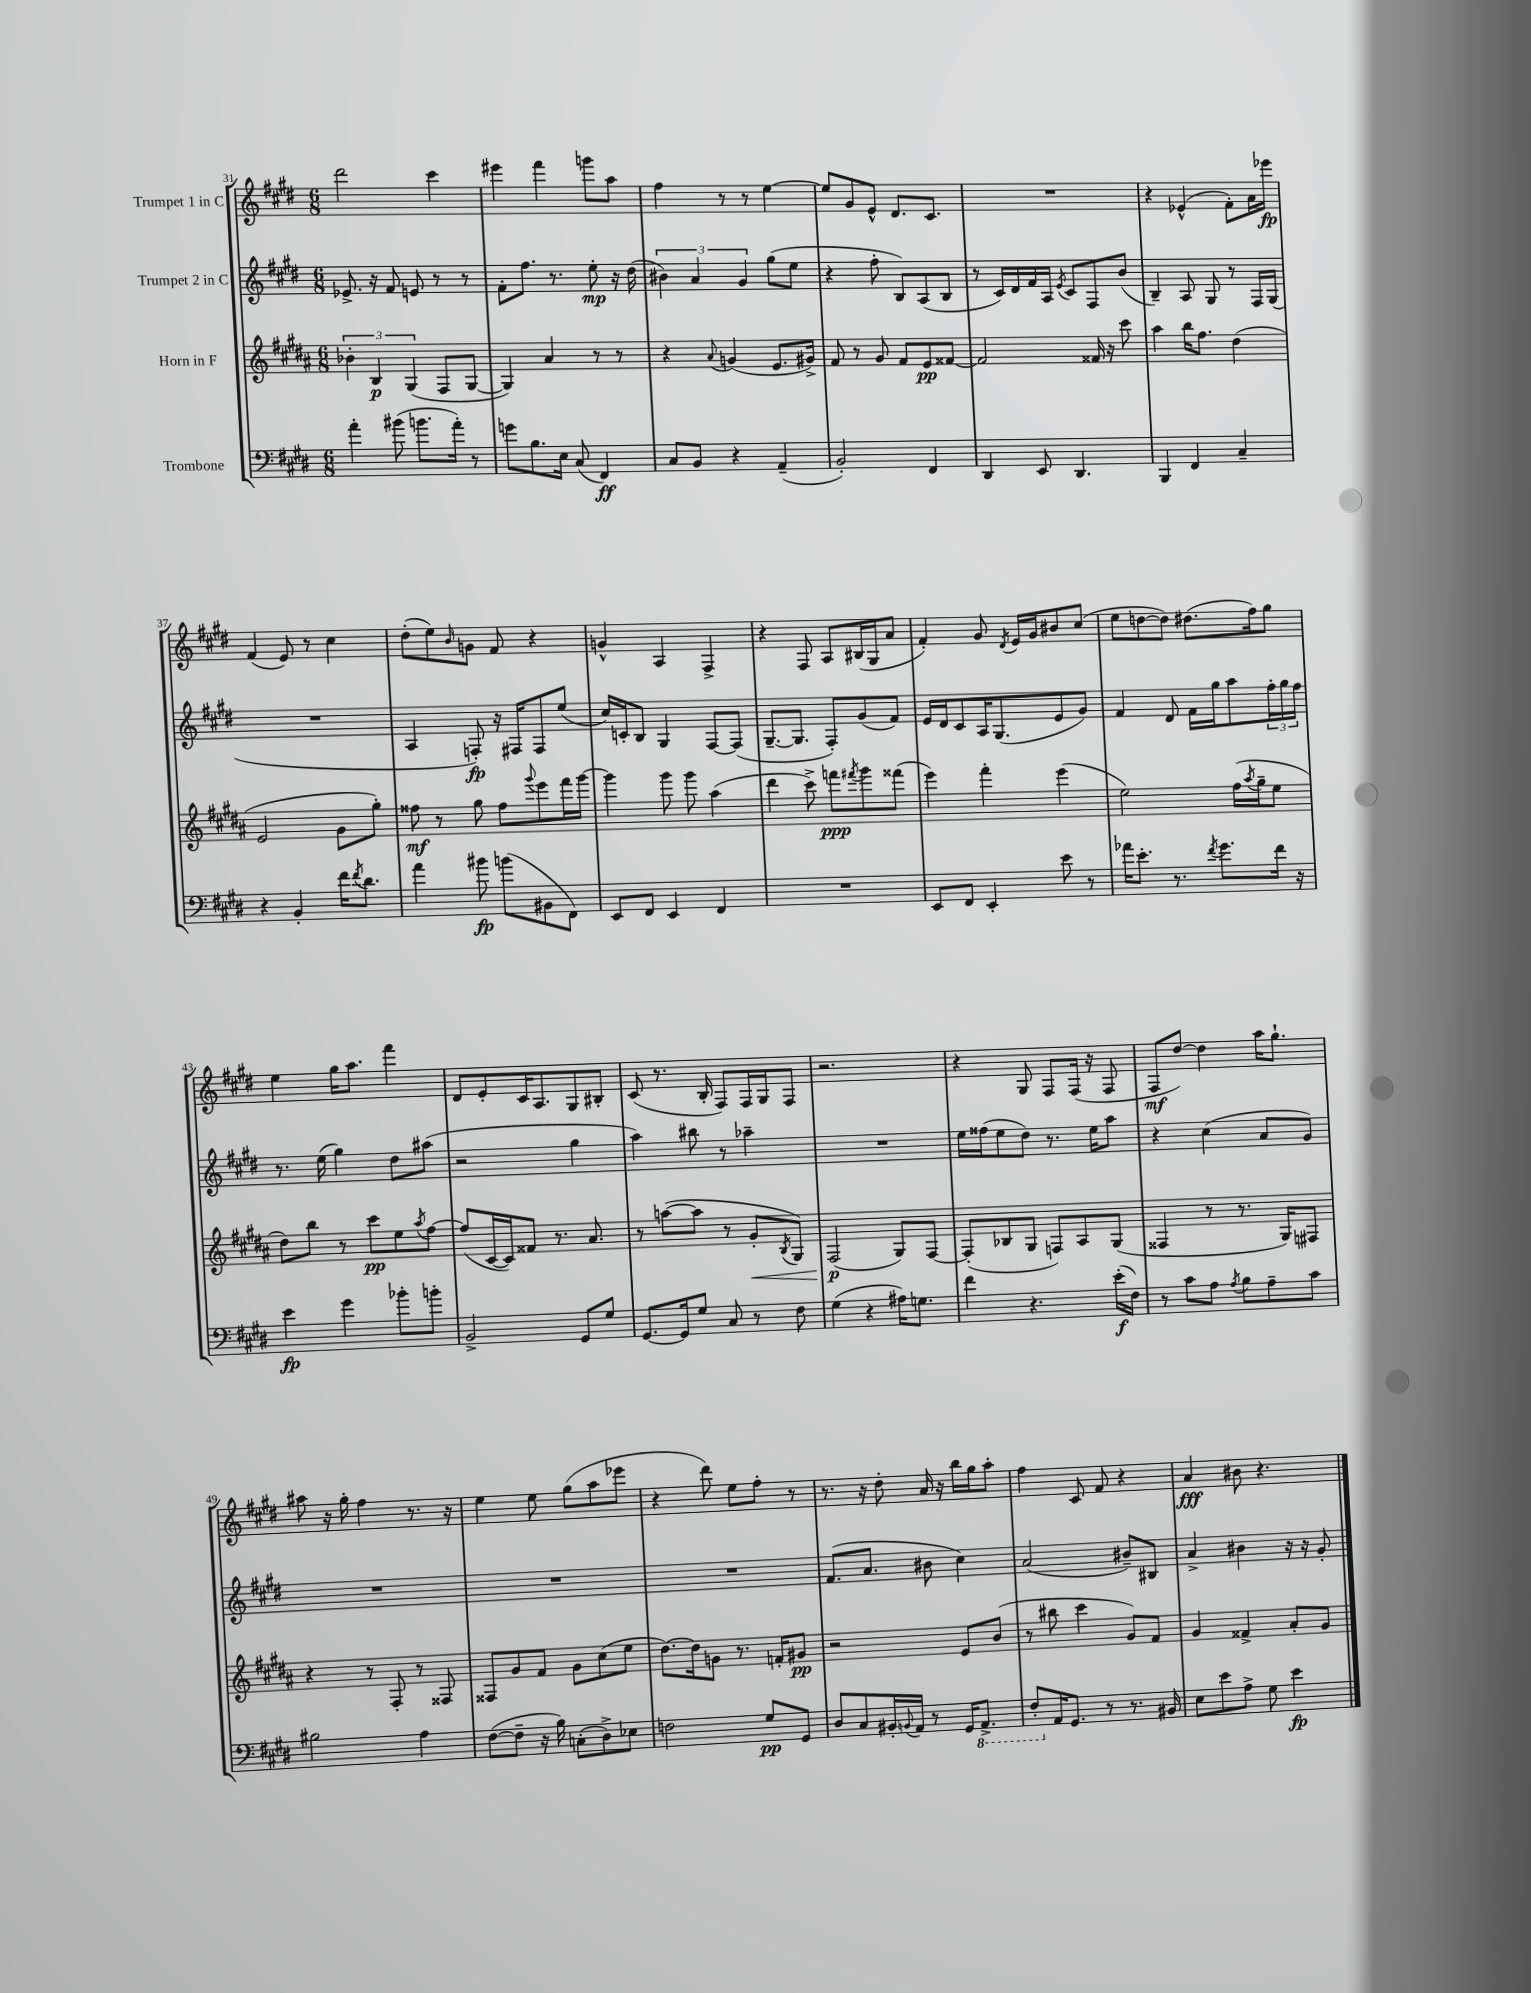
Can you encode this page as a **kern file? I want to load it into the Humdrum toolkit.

**kern	**dynam	**kern	**dynam	**kern	**dynam	**kern	**dynam
*part4	*part4	*part3	*part3	*part2	*part2	*part1	*part1
*staff4	*staff4	*staff3	*staff3	*staff2	*staff2	*staff1	*staff1
*I"Trombone	*	*I"Horn in F	*	*I"Trumpet 2 in C	*	*I"Trumpet 1 in C	*
*clefF4	*	*clefG2	*	*clefG2	*	*clefG2	*
*k[f#c#g#d#]	*	*k[f#c#g#d#a#]	*	*k[f#c#g#d#]	*	*k[f#c#g#d#]	*
*M6/8	*	*M6/8	*	*M6/8	*	*M6/8	*
=31	=31	=31	=31	=31	=31	=31	=31
4a'\	.	6b-X'\	.	8.e-X^/	.	2ddd#\	.
.	.	6B/	p	.	.	.	.
.	.	.	.	16r	.	.	.
(8b#X\	.	.	.	8f#/	.	.	.
.	.	(6G#/	.	.	.	.	.
8.bn\L	.	.	.	8en/	.	.	.
.	.	8F#/L	.	8r	.	4ccc#\	.
16a'\Jk)	.	.	.	.	.	.	.
8r	.	[8G#/J	.	8r	.	.	.
=32	=32	=32	=32	=32	=32	=32	=32
8gn\L	.	4G#/])	.	8f#'\L	.	4eee#X\	.
8.B\	.	.	.	8.ff#\J	.	.	.
.	.	4a#/	.	.	.	4fff#\	.
16E\Jk	.	.	.	8.r	.	.	.
(8C#/	.	.	.	.	.	.	.
4FF#/)	ff	8r	.	8ee'\	mp	8gggn\L	.
.	.	8r	.	16r	.	8aa\J	.
.	.	.	.	(16dd#\	.	.	.
=33	=33	=33	=33	=33	=33	=33	=33
8C#/L	.	4r	.	6b#X\)	.	4ff#\	.
8BB/J	.	.	.	.	.	.	.
.	.	.	.	6a/	.	.	.
.	.	8qqa#/	.	.	.	.	.
4r	.	(4gn/	.	.	.	8r	.
.	.	.	.	6g#/	.	.	.
.	.	.	.	.	.	8r	.
(4AA~/	.	8.e/L	.	(8gg#\L	.	[4ee\	.
.	.	.	.	8ee\J	.	.	.
.	.	16g#X^/Jk)	.	.	.	.	.
=34	=34	=34	=34	=34	=34	=34	=34
2BB'/)	.	8f#/	.	4r	.	8ee/L]	.
.	.	8r	.	.	.	8g#/	.
.	.	8g#/	.	8ff#'\	.	8e^^/J	.
.	.	8f#/L	.	8B/L)	.	8.d#/L	.
4FF#/	.	8e/	pp	(8A/	.	.	.
.	.	.	.	.	.	8.c#/J	.
.	.	[8f##X/J	.	8B/J	.	.	.
=35	=35	=35	=35	=35	=35	=35	=35
4DD#/	.	2f##/]	.	8r	.	2.r	.
.	.	.	.	16c#/LL)	.	.	.
.	.	.	.	16d#/	.	.	.
8EE/	.	.	.	16f#/	.	.	.
.	.	.	.	16A/JJ	.	.	.
.	.	.	.	8qe/	.	.	.
4.DD#/	.	.	.	8c#/L	.	.	.
.	.	16f##X/	.	8F#/	.	.	.
.	.	16r	.	.	.	.	.
.	.	8ccc#\	.	(8b/J	.	.	.
=36	=36	=36	=36	=36	=36	=36	=36
4BBB/	.	4aa#\	.	4B~/)	.	4r	.
4FF#/	.	16bb\KL	.	8A/	.	(4e-X^^/	.
.	.	8.ff#\J	.	.	.	.	.
.	.	.	.	8G#/	.	.	.
4C#~/	.	(4dd#\	.	8r	.	8f#'\L)	.
.	.	.	.	16F#/LL	.	16a\L	.
.	.	.	.	(16G#/JJ	.	16eee-X\JJ	fp
!!LO:LB:g=z
=37	=37	=37	=37	=37	=37	=37	=37
4r	.	2e/	.	2.r	.	(4f#/	.
4BB'/	.	.	.	.	.	8e/)	.
.	.	.	.	.	.	8r	.
16f#\KL	.	8g#\L	.	.	.	4cc#\	.
8qf#/	.	.	.	.	.	.	.
8.d#\J	.	.	.	.	.	.	.
.	.	8gg#'\J)	.	.	.	.	.
=38	=38	=38	=38	=38	=38	=38	=38
4a\	.	8ff##X\	mf	4A/	.	(8dd#'\L	.
.	.	8r	.	.	.	8ee\)	.
.	.	.	.	.	.	16qqb/	.
8b#X\	fp	8gg#\	.	8Fn'/)	fp	8gn\J	.
(8bn\L	.	8ff##\L	.	16r	.	8f#/	.
.	.	.	.	16F#X/KL	.	.	.
.	.	8qqggg#/	.	.	.	.	.
8BB#X\	.	8eee\	.	8F#/	.	4r	.
8FF#\J)	.	16fff#\L	.	(8ee/J	.	.	.
.	.	[16ggg#\JJ	.	.	.	.	.
=39	=39	=39	=39	=39	=39	=39	=39
8EE/L	.	4ggg#\]	.	16cc#/LL)	.	4gn^^/	.
.	.	.	.	16cn'/J	.	.	.
8FF#/J	.	.	.	8B/J	.	.	.
4EE/	.	8ggg#\	.	4G#/	.	4A/	.
.	.	8ggg#\	.	.	.	.	.
4FF#/	.	(4aa#\	.	[8F#/L	.	4F#^/	.
.	.	.	.	(8F#/J]	.	.	.
=40	=40	=40	=40	=40	=40	=40	=40
2.r	.	4ddd#\	.	[8.G#~/L	.	4r	.
.	.	.	.	8.G#/J]	.	.	.
.	.	8ccc#^\)	.	.	.	8F#/	.
.	.	8fffn\L	ppp	8F#'/L)	.	8A/L	.
.	.	8qfff#X/	.	.	.	.	.
.	.	8ggg#\	.	(8g#/	.	(16B#X/L	.
.	.	.	.	.	.	16G#/J	.
.	.	(8fff##X\J	.	8f#/J)	.	8a/J	.
=41	=41	=41	=41	=41	=41	=41	=41
8EE/L	.	4eee\)	.	16e/LL	.	4f#'/)	.
.	.	.	.	16d#/J	.	.	.
8FF#/J	.	.	.	8c#/	.	.	.
4EE'/	.	4fff#'\	.	16A/K	.	8g#/	.
.	.	.	.	(8.G#/	.	.	.
.	.	.	.	.	.	8qd#/	.
.	.	.	.	.	.	16e/LL	.
.	.	.	.	.	.	16g#/J	.
8e\	.	(4eee\	.	8e/	.	8b#X/	.
8r	.	.	.	8g#/J)	.	(8cc#/J	.
=42	=42	=42	=42	=42	=42	=42	=42
16a-X\KL	.	2ee\)	.	4f#/	.	8ee\L	.
8.e'\J	.	.	.	.	.	.	.
.	.	.	.	.	.	[8ddn\	.
8.r	.	.	.	8d#/	.	8dd\J])	.
.	.	.	.	16f#\LL	.	(8.dd#X\L	.
8qf#/	.	.	.	.	.	.	.
8.g#\L	.	.	.	16gg#\J	.	.	.
.	.	(16ff#\LL	.	8aa\	.	.	.
.	.	8qaa#/	.	.	.	.	.
.	.	16gg#~\J	.	.	.	16ff#\k)	.
16f#\Jk	.	8ee\J	.	24ff#'\L	.	8gg#\J	.
.	.	.	.	24gg#\	.	.	.
16r	.	.	.	.	.	.	.
.	.	.	.	24ff#\JJ	.	.	.
!!LO:LB:g=z
=43	=43	=43	=43	=43	=43	=43	=43
4e\	fp	8dd#\L)	.	8.r	.	4ee\	.
.	.	8bb\J	.	.	.	.	.
.	.	.	.	(16ee\	.	.	.
4g#\	.	8r	.	4gg#\)	.	16gg#\KL	.
.	.	.	.	.	.	8.aa\J	.
.	.	8ccc#\L	pp	.	.	.	.
8b-X'\L	.	8ee\	.	8dd#\L	.	4fff#\	.
.	.	8qaa#/	.	.	.	.	.
8bn'\J	.	[8ff#\J	.	(8aa#X\J	.	.	.
=44	=44	=44	=44	=44	=44	=44	=44
2BB^/	.	(8ff#/L]	.	2r	.	8d#/L	.
.	.	[16c#/L	.	.	.	8e'/	.
.	.	16c#/J])	.	.	.	.	.
.	.	8f##X/J	.	.	.	16c#/K	.
.	.	.	.	.	.	8.A/	.
.	.	8.r	.	.	.	.	.
8GG#/L	.	.	.	4gg#\	.	8G#/	.
.	.	8.a#/	.	.	.	.	.
8G#/J	.	.	.	.	.	8B#X'/J	.
=45	=45	=45	=45	=45	=45	=45	=45
[8.GG#/L	.	8r	.	4aa\)	.	(8c#/	.
.	.	([8aan\L	.	.	.	8.r	.
16GG#/k]	.	.	.	.	.	.	.
8G#/J	.	8aa\J]	.	8bb#X\	.	.	.
.	.	.	.	.	.	16B'/	.
8C#/	.	8r	.	8r	.	8F#/L)	.
!	!	!	!LO:HP:b	!	!	!	!
8r	.	8g#'/L	<	4aa-X~\	.	16F#/L	.
.	.	.	.	.	.	16G#/J	.
.	.	8qB/	.	.	.	.	.
8F#\	.	8G#/J)	.	.	.	8F#/J	.
=46	=46	=46	=46	=46	=46	=46	=46
(4G#\	.	(2F#/	p	2.r	.	2.r	.
4r	.	.	.	.	.	.	.
16A#X\KL)	.	8G#/L)	[	.	.	.	.
8.Gn\J	.	.	.	.	.	.	.
.	.	[8F#/J	.	.	.	.	.
=47	=47	=47	=47	=47	=47	=47	=47
4f#\	.	(8F#'/L]	.	16ee\LL	.	4r	.
.	.	.	.	(16ff##X\J	.	.	.
.	.	8B-X/	.	8ee\	.	.	.
4.r	.	8G#/J	.	8dd#\J)	.	8G#/	.
.	.	8Fn/L)	.	8.r	.	8F#/L	.
.	.	8A#/	.	.	.	(16F#/Jk	.
.	.	.	.	16ee\KL	.	16r	.
(16e'\LL	f	(8G#/J	.	8aa\J	.	8F#/	.
16F#\JJ)	.	.	.	.	.	.	.
=48	=48	=48	=48	=48	=48	=48	=48
8r	.	4F##X/	.	4r	.	8F#/L	mf
8c#\L	.	.	.	.	.	[8dd#/J)	.
8A\J	.	8r	.	(4cc#\	.	4dd#\]	.
8qA/	.	.	.	.	.	.	.
8B\L	.	8.r	.	.	.	.	.
8A~\	.	.	.	8a/L	.	16aa\KL	.
.	.	16G#/KL)	.	.	.	8.gg#`\J	.
8c#\J	.	8F#X/J	.	8g#/J)	.	.	.
!!LO:LB:g=z
=49	=49	=49	=49	=49	=49	=49	=49
2B#X\	.	4r	.	2.r	.	8aa#X\	.
.	.	.	.	.	.	16r	.
.	.	.	.	.	.	16gg#'\	.
.	.	8r	.	.	.	4ff#\	.
.	.	8F#'/	.	.	.	.	.
4A\	.	8r	.	.	.	8.r	.
.	.	8F##X/	.	.	.	.	.
.	.	.	.	.	.	16r	.
=50	=50	=50	=50	=50	=50	=50	=50
([8F#\L	.	8F##X/L	.	2.r	.	4ee\	.
8F#~\J]	.	8g#/	.	.	.	.	.
16r	.	8f#/J	.	.	.	8ee\	.
16B\)	.	.	.	.	.	.	.
(8Cn'\L	.	8g#\L	.	.	.	(8gg#\L	.
8D#^\)	.	(8cc#\	.	.	.	8aa\	.
8E-X\J	.	8ee\J	.	.	.	8eee-X\J	.
=51	=51	=51	=51	=51	=51	=51	=51
2Fn\	.	[8.dd#\L)	.	2.r	.	4r	.
.	.	16dd#\k]	.	.	.	.	.
.	.	8gn\J	.	.	.	8ddd#\)	.
.	.	8.r	.	.	.	8ee\L	.
8G#/L	pp	.	.	.	.	8ff#'\J	.
.	.	16fn'/KL	.	.	.	.	.
8GG#/J	.	8g#X/J	pp	.	.	8r	.
=52	=52	=52	=52	=52	=52	=52	=52
8D#/L	.	2r	.	(8.f#/L	.	8.r	.
8C#/	.	.	.	.	.	.	.
.	.	.	.	8.a/J	.	16r	.
16BB#X'/L	.	.	.	.	.	8dd#'\	.
8qqBBn/	.	.	.	.	.	.	.
16AA/JJ	.	.	.	.	.	.	.
8r	.	.	.	8b#X\	.	16a/	.
.	.	.	.	.	.	16r	.
16GG#/KL	.	8e/L	.	4cc#\)	.	16bb\LL	.
*8ba	*	*	*	*	*	*	*
8.AAA^/J	.	.	.	.	.	16gg#\J	.
.	.	(8b/J	.	.	.	8aa'\J	.
=53	=53	=53	=53	=53	=53	=53	=53
8FF#'/L	.	8r	.	(2a/	.	4ff#\	.
*X8ba	*	*	*	*	*	*	*
16AA/K	.	8bb#X\	.	.	.	.	.
8.GG#/J	.	.	.	.	.	.	.
.	.	4ccc#\	.	.	.	8c#/	.
8r	.	.	.	.	.	8f#/	.
8.r	.	8g#/L)	.	8b#X~/L)	.	4r	.
.	.	8f#/J	.	8B#X/J	.	.	.
16BB#X/	.	.	.	.	.	.	.
=54	=54	=54	=54	=54	=54	=54	=54
8E\L	.	4g#/	.	4a^/	.	4a/	fff
8e\	.	.	.	.	.	.	.
8A^\J	.	4f##X^/	.	4b#X\	.	8b#X\	.
8G#\	.	.	.	.	.	4.r	.
4e\	fp	8a#'/L	.	16r	.	.	.
.	.	.	.	16r	.	.	.
.	.	8g#/J	.	8g#'/	.	.	.
==	==	==	==	==	==	==	==
*-	*-	*-	*-	*-	*-	*-	*-
